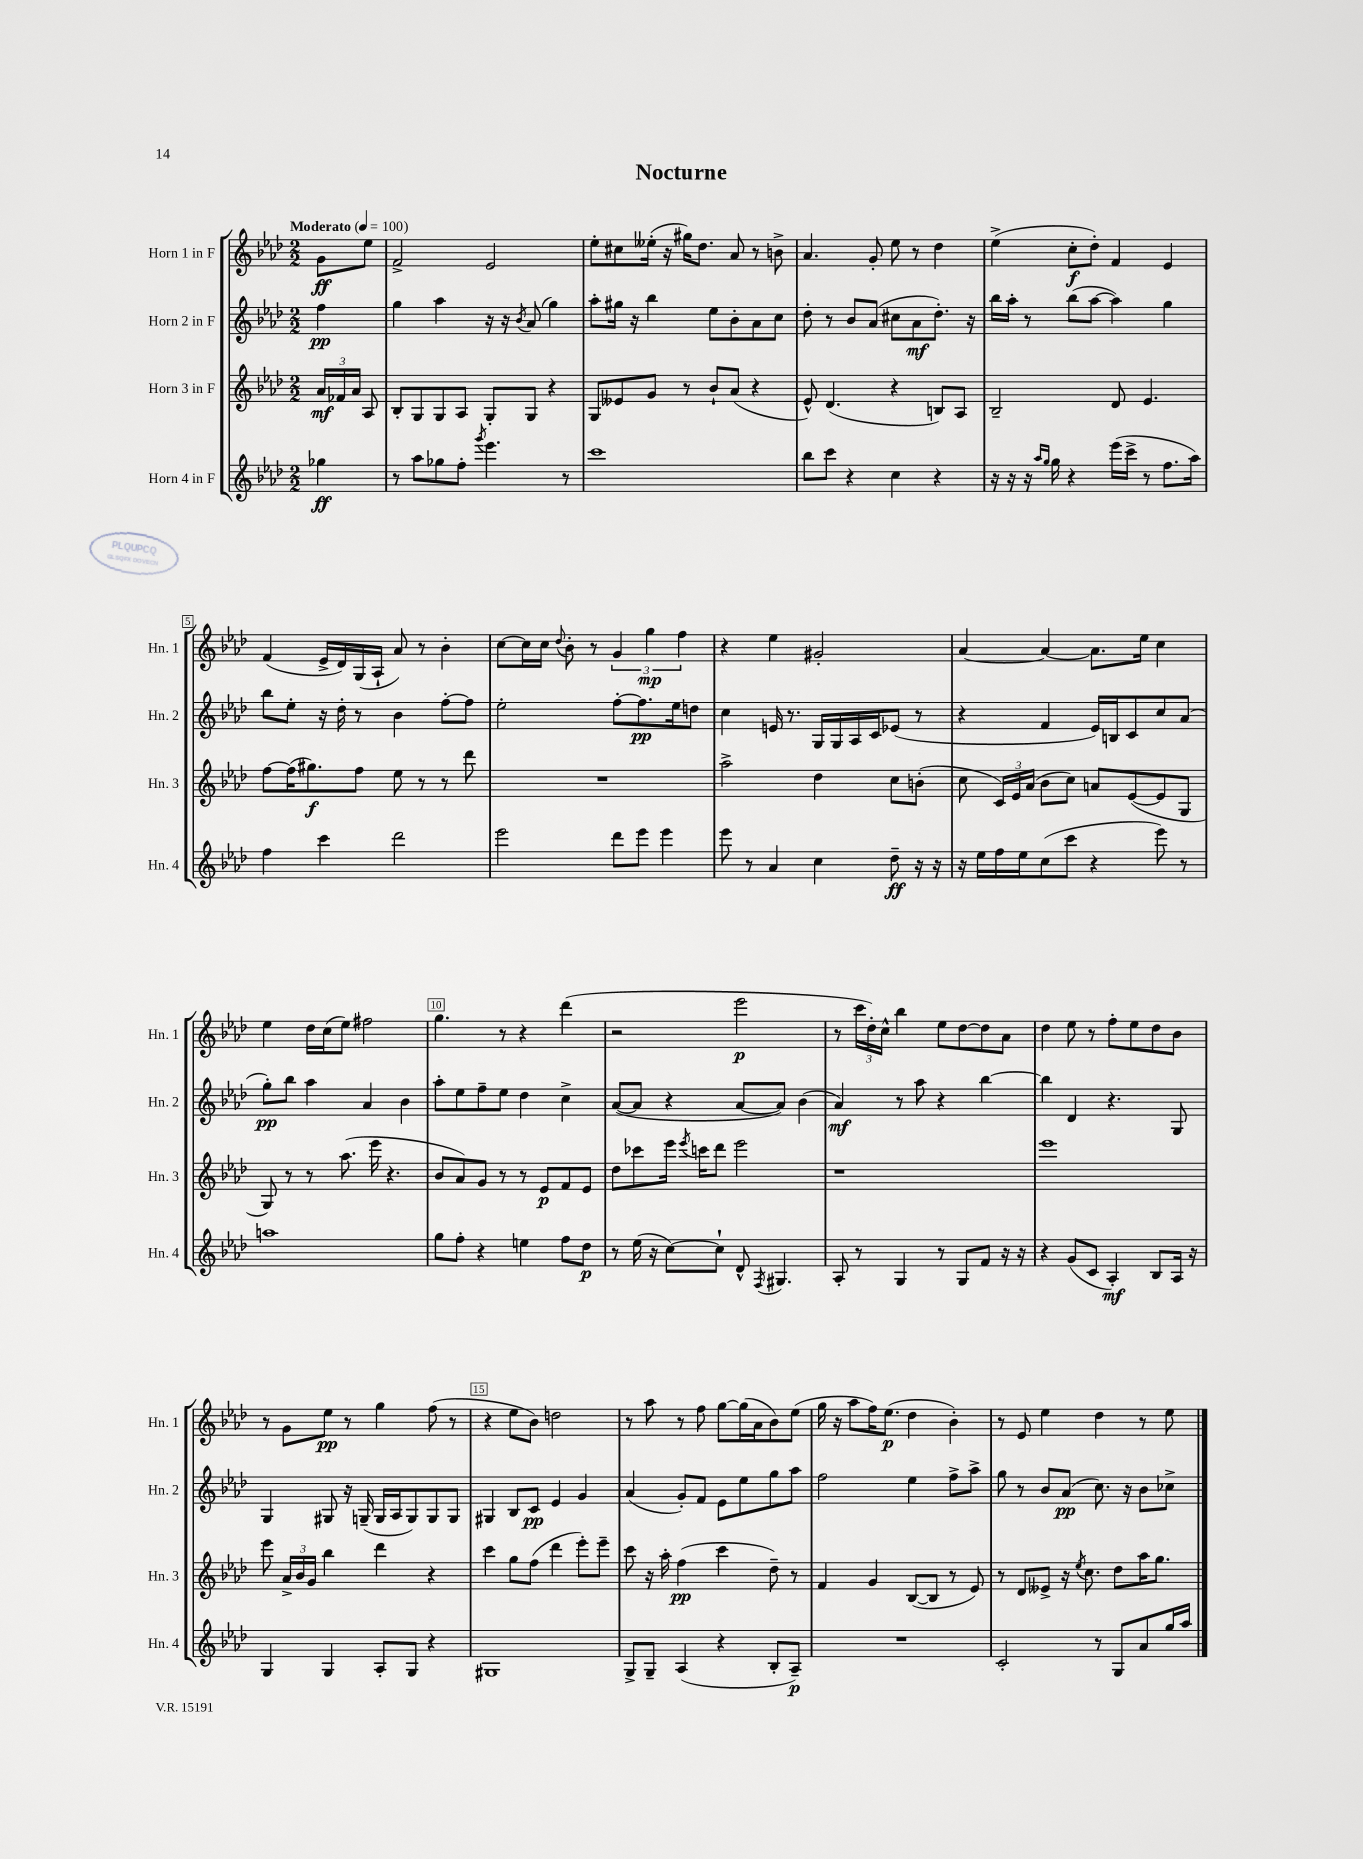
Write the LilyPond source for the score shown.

\header { title = "Nocturne" }
<<
\new StaffGroup <<
\new Staff = "s0" \with { instrumentName = "Horn 1 in F" shortInstrumentName = "Hn. 1" } {
    \clef treble \key aes \major \numericTimeSignature \time 2/2 \partial 4 \tempo "Moderato" 4 = 100
    \autoBeamOff g'8[\ff ees''8] |
    f'2-> ees'2 |
    ees''8[-. cis''8 eeses''16]-.( r16 gis''16[) des''8.] aes'8 r8 b'8-> |
    aes'4. g'8-. ees''8 r8 des''4 |
    ees''4->( c''8[-.\f des''8]-.) f'4 ees'4 |
    f'4( ees'16[-> des'16) g16( aes16]-! aes'8) r8 bes'4-. |
    c''8[~ c''16 c''16] \appoggiatura { des''8 } bes'8-. r8 \tuplet 3/2 { g'4 g''4\mp f''4 } |
    r4 ees''4 gis'2-. |
    aes'4~ aes'4~ aes'8.[ ees''16] c''4 |
    ees''4 des''16[ c''16( ees''8]) fis''2 |
    g''4. r8 r4 des'''4( |
    r2 ees'''2\p |
    r8 \tuplet 3/2 { c'''16[ des''16-.) c''16]-^ } bes''4 ees''8[ des''8~ des''8 aes'8] |
    des''4 ees''8 r8 f''8[-. ees''8 des''8 bes'8] |
    r8 g'8[ ees''8]\pp r8 g''4 f''8( r8 |
    r4 ees''8[ bes'8]) d''2 |
    r8 aes''8 r8 f''8 g''8[~ g''16( aes'16 bes'8) ees''8]( |
    g''16 r16 aes''8[ f''16) ees''8.]\p( des''4 bes'4-.) |
    r8 ees'8 ees''4 des''4 r8 ees''8 \bar "|." |
}
\new Staff = "s1" \with { instrumentName = "Horn 2 in F" shortInstrumentName = "Hn. 2" } {
    \clef treble \key aes \major \numericTimeSignature \time 2/2 \partial 4
    \autoBeamOff f''4\pp |
    g''4 aes''4 r16 r16 \acciaccatura { bes'8 } aes'8( g''4) |
    aes''8[-. gis''16] r16 bes''4 ees''8[ bes'8-. aes'8 c''8] |
    des''8-. r8 bes'8[ aes'8]( cis''8[ aes'8\mf des''8.]-.) r16 |
    bes''16[ aes''16]-. r8 bes''8[( aes''8]~ aes''4) g''4 |
    bes''8[ ees''8]-. r16 des''16-. r8 bes'4 f''8[~-. f''8] |
    ees''2-. f''8[~-. f''8.\pp ees''16 d''8] |
    c''4 e'16 r8. g16[ g16 aes16 c'16 ees'8]( r8 |
    r4 f'4 ees'16[) b16 c'8 c''8 aes'8]( |
    g''8[-.\pp) bes''8] aes''4 aes'4 bes'4 |
    aes''8[-. ees''8 f''8-- ees''8] des''4 c''4-> |
    aes'8[~( aes'8] r4 aes'8[~ aes'8]) bes'4( |
    aes'4\mf) r8 aes''8 r4 bes''4~ |
    bes''4 des'4 r4. g8 |
    g4 gis8 r16 g16--( g16[ aes16 g8) g8 g8] |
    gis4 bes8[ c'8]\pp ees'4 g'4 |
    aes'4( g'8[-.) f'8] ees'8[ ees''8 g''8 aes''8] |
    f''2 ees''4 f''8[-> aes''8]-> |
    g''8 r8 bes'8[ aes'8]\pp( c''8.) r16 bes'8[ ces''8]-> \bar "|." |
}
\new Staff = "s2" \with { instrumentName = "Horn 3 in F" shortInstrumentName = "Hn. 3" } {
    \clef treble \key aes \major \numericTimeSignature \time 2/2 \partial 4
    \autoBeamOff \tuplet 3/2 { aes'16[\mf fes'16 aes'16] } aes8 |
    bes8[-. g8 g8 aes8] g8[-. g8] r4 |
    g8[ eeses'8 g'8] r8 bes'8[-! aes'8]( r4 |
    ees'8-^) des'4.( r4 b8[) aes8] |
    bes2-- des'8 ees'4. |
    f''8[~ f''16( gis''8.\f) f''8] ees''8 r8 r8 des'''8 |
    R1 |
    aes''2-> des''4 c''8[ b'8]-.( |
    c''8 \tuplet 3/2 { c'16[) ees'16 aes'16]( } bes'8[ c''8]) a'8[ ees'8~( ees'8 g8] |
    g8) r8 r8 aes''8.( ees'''16 r4. |
    bes'8[ aes'8) g'8] r8 r8 ees'8[\p f'8 ees'8] |
    des''8[ ces'''8 ees'''16] \acciaccatura { ees'''8 } c'''16[ des'''8] ees'''2 |
    r1 |
    ees'''1 |
    ees'''8 \tuplet 3/2 { aes'16[-> bes'16 g'16] } bes''4 des'''4 r4 |
    c'''4 g''8[ f''8]( des'''4 ees'''8[-.) ees'''8]-- |
    c'''8 r16 aes''16-. f''4\pp( c'''4 des''8--) r8 |
    f'4 g'4 bes8[~( bes8] r8 ees'8) |
    r8 des'8[ eeses'8]-> r16 \acciaccatura { ees''8 } c''8. des''8[ aes''16 g''8.] \bar "|." |
}
\new Staff = "s3" \with { instrumentName = "Horn 4 in F" shortInstrumentName = "Hn. 4" } {
    \clef treble \key aes \major \numericTimeSignature \time 2/2 \partial 4
    \autoBeamOff ges''4\ff |
    r8 aes''8[ ges''8 f''8]-. \acciaccatura { g'''8 } ees'''4. r8 |
    c'''1 |
    bes''8[ c'''8] r4 c''4 r4 |
    r16 r16 r16 \grace { aes''16[ g''16] } g''16 r4 ees'''16[( c'''16]-> r8 f''8.[ aes''16]) |
    f''4 c'''4 des'''2 |
    ees'''2 des'''8[ ees'''8] ees'''4 |
    ees'''8 r8 aes'4 c''4 des''8--\ff r16 r16 |
    r16 ees''16[ f''16 ees''16 c''8( c'''8] r4 ees'''8) r8 |
    a''1 |
    g''8[ f''8]-. r4 e''4 f''8[ des''8]\p |
    r8 ees''16( r16 c''8[~) c''8]-! des'8-^ \acciaccatura { f8 } gis4. |
    aes8-. r8 g4 r8 g8[ f'8] r16 r16 |
    r4 g'8[( c'8] aes4-.\mf) bes8[ aes16] r16 |
    g4 g4 aes8[-. g8] r4 |
    gis1 |
    g8[-> g8]-- aes4( r4 bes8[-. aes8]--\p) |
    R1 |
    c'2-. r8 g8[ aes'8 g''16 aes''16] \bar "|." |
}
>>
>>
\layout { \context { \Score \override BarNumber.break-visibility = ##(#f #t #t) barNumberVisibility = #(every-nth-bar-number-visible 5) \override BarNumber.stencil = #(make-stencil-boxer 0.1 0.3 ly:text-interface::print) } }
